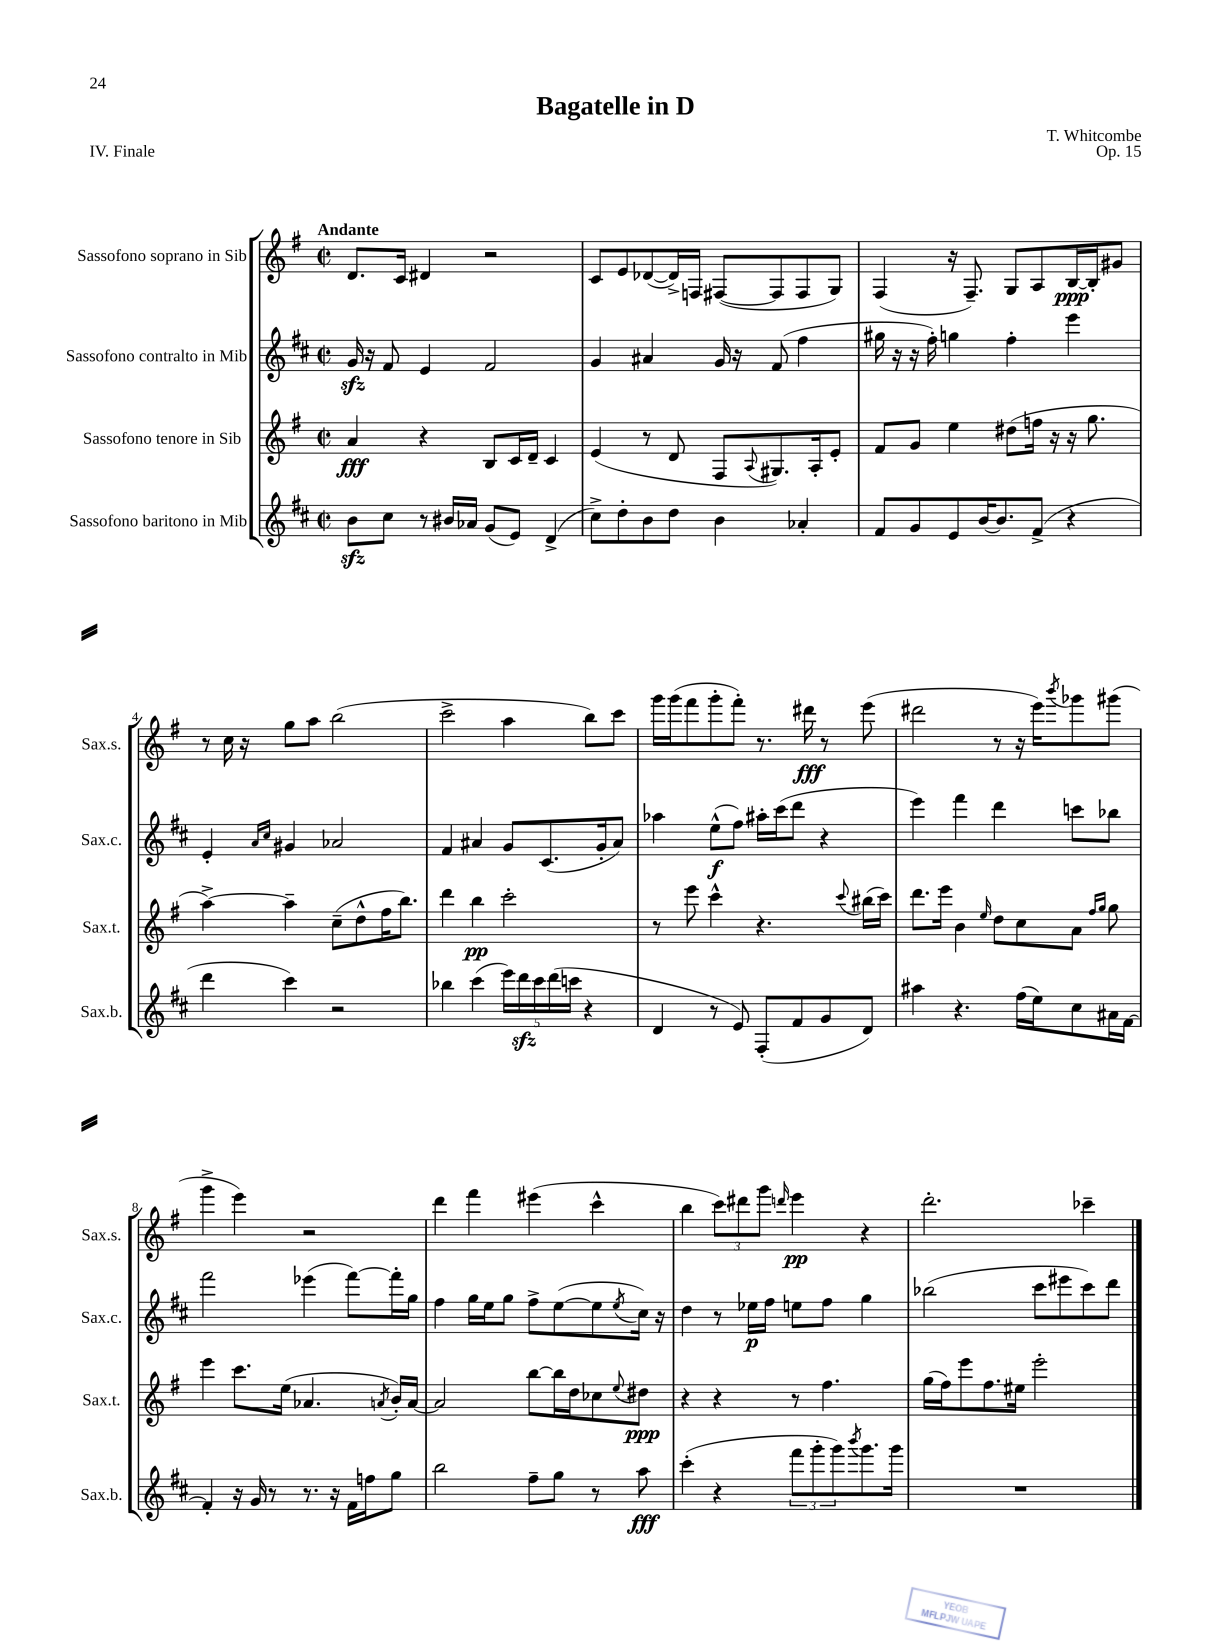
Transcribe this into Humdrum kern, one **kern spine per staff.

**kern	**kern	**kern	**kern
*staff4	*staff3	*staff2	*staff1
*clefG2	*clefG2	*clefG2	*clefG2
*k[f#c#]	*k[f#]	*k[f#c#]	*k[f#]
*M2/2	*M2/2	*M2/2	*M2/2
*met(c|)	*met(c|)	*met(c|)	*met(c|)
8b\L	4a/	16g/	8.d/L
.	.	16r	.
8cc#\J	.	8f#/	.
.	.	.	16c/Jk
8r	4r	4e/	4d#/
16b#/LL	.	.	.
16a-/JJ	.	.	.
(8g/L	8B/L	2f#/	2r
8e/J)	16c/L	.	.
.	16d~/JJ	.	.
(4d^/	4c/	.	.
=	=	=	=
8cc#^\L)	(4e/	4g/	8c/L
8dd'\	.	.	8e/
8b\	8r	4a#/	([8d-/
8dd\J	8d/	.	16d-^/]L)
.	.	.	16F/JJ
4b\	8F#/L	16g/	([8F#/L
.	.	16r	.
.	8qqA/	.	.
.	8.G#/)	(8f#/	8F#/]
4a-'/	.	4ff#\	8F#/
.	16A'/k	.	.
.	8e'/J	.	8G/J)
=	=	=	=
8f#/L	8f#/L	16gg#\	(4F#/
.	.	16r	.
8g/	8g/J	16r	.
.	.	16ff#'\)	.
8e/	4ee\	4gg\	16r
.	.	.	8.F#~/)
[16b/K	.	.	.
8.b/]	.	.	.
.	(8dd#\L	4ff#'\	8G/L
(8f#^/J	16ff\Jk	.	8A/
.	16r	.	.
4r	16r	4eee\	[16B/L
.	8.gg\	.	16B'/]J
.	.	.	8g#/J
=	=	=	=
4ddd\	[4aa^\)	4e'/	8r
.	.	.	16cc\
.	.	.	16r
.	.	16qqa/LL	.
.	.	16qqcc#/JJ	.
4ccc#\)	4aa~\]	4g#/	8gg\L
.	.	.	8aa\J
2r	(8cc~\L	2a-/	(2bb\
.	8dd^^\	.	.
.	16ff#\K	.	.
.	8.bb\J)	.	.
=	=	=	=
4bb-\	4ddd\	4f#/	2ccc^\
(4ccc#\	4bb\	4a#/	.
20eee\LL)	2ccc'\	8g/L	4aa\
20ddd\	.	.	.
20ccc#\	.	.	.
.	.	(8.c#/	.
(20ddd\	.	.	.
20ccc\JJ	.	.	.
4r	.	.	8bb\L)
.	.	16g'/k	.
.	.	8a#/J)	8ccc\J
=	=	=	=
4d/	8r	4aa-\	16ggg\LL
.	.	.	(16ggg\J
.	8eee\	.	8fff#\
8r	4ccc^^\	(8ee^^\L	8ggg'\
8e/)	.	8ff#\J)	8fff#'\J)
(8F#'/L	4.r	16aa#'\LL	8.r
.	.	(16ccc#\J	.
8f#/	.	8ddd\J	.
.	.	.	16ddd#\
8g/	.	4r	8r
.	8qqccc/	.	.
8d/J)	(16bb#\LL	.	(8eee\
.	16ccc\JJ)	.	.
=	=	=	=
4aa#\	8.ddd\L	4eee\)	2ddd#\
.	16eee\Jk	.	.
4.r	4b\	4fff#\	.
.	16qqee/	.	.
.	8dd\L	4ddd\	8r
(16ff#\LL	8cc\	.	16r
16ee\J)	.	.	16eee\LK)
.	.	.	8qbbb/
8cc#\	8a\J	8ccc\L	8ggg-\
.	16qqff#/LL	.	.
.	16qqgg/JJ	.	.
16a#\L	8gg\	8bb-\J	(8ggg#\J
[16f#\JJ	.	.	.
=	=	=	=
4f#'/]	4eee\	2fff#\	4ggg^\
16r	8.ccc\L	.	4eee\)
16g/	.	.	.
8r	.	.	.
.	(16ee\Jk	.	.
8.r	4.a-/	(4eee-\	2r
16r	.	.	.
16f#\LL	.	[8fff#\L)	.
16ff\J	.	.	.
.	8qa/	.	.
8gg\J	16b'/LL)	16fff#'\]L	.
.	[16a/JJ	16gg\JJ	.
=	=	=	=
2bb\	2a/]	4ff#\	4ddd\
.	.	16gg\LL	4fff#\
.	.	16ee\J	.
.	.	8gg\J	.
8ff#~\L	[8bb\L	8ff#^\L	(4eee#\
8gg\J	16bb\]L	([8ee\	.
.	16dd\J	.	.
8r	8cc-\	8ee\]	4ccc^^\
.	8qqee/	8qee/	.
8aa\	8dd#\J	16cc#\Jk)	.
.	.	16r	.
=	=	=	=
(4ccc#'\	4r	4dd\	4bb\
4r	4r	8r	12ccc\L)
.	.	.	12ddd#\
.	.	16ee-\LL	.
.	.	.	12ggg\J
.	.	16ff#\JJ	.
.	.	.	16qqddd/
12fff#\L	8r	8ee\L	4eee\
12ggg'\	.	.	.
.	4.ff#\	8ff#\J	.
12ggg\)	.	.	.
8qbbb/	.	.	.
8.ggg\	.	4gg\	4r
16ggg\Jk	.	.	.
=	=	=	=
1r	(16gg\LL	(2bb-\	2.ddd'\
.	16ff#\J)	.	.
.	8eee\	.	.
.	8.ff#\	.	.
.	16ee#\Jk	.	.
.	2eee'\	8ccc#\L	.
.	.	8eee#\	.
.	.	8ccc#\)	4ccc-~\
.	.	8ddd\J	.
==	==	==	==
*-	*-	*-	*-
